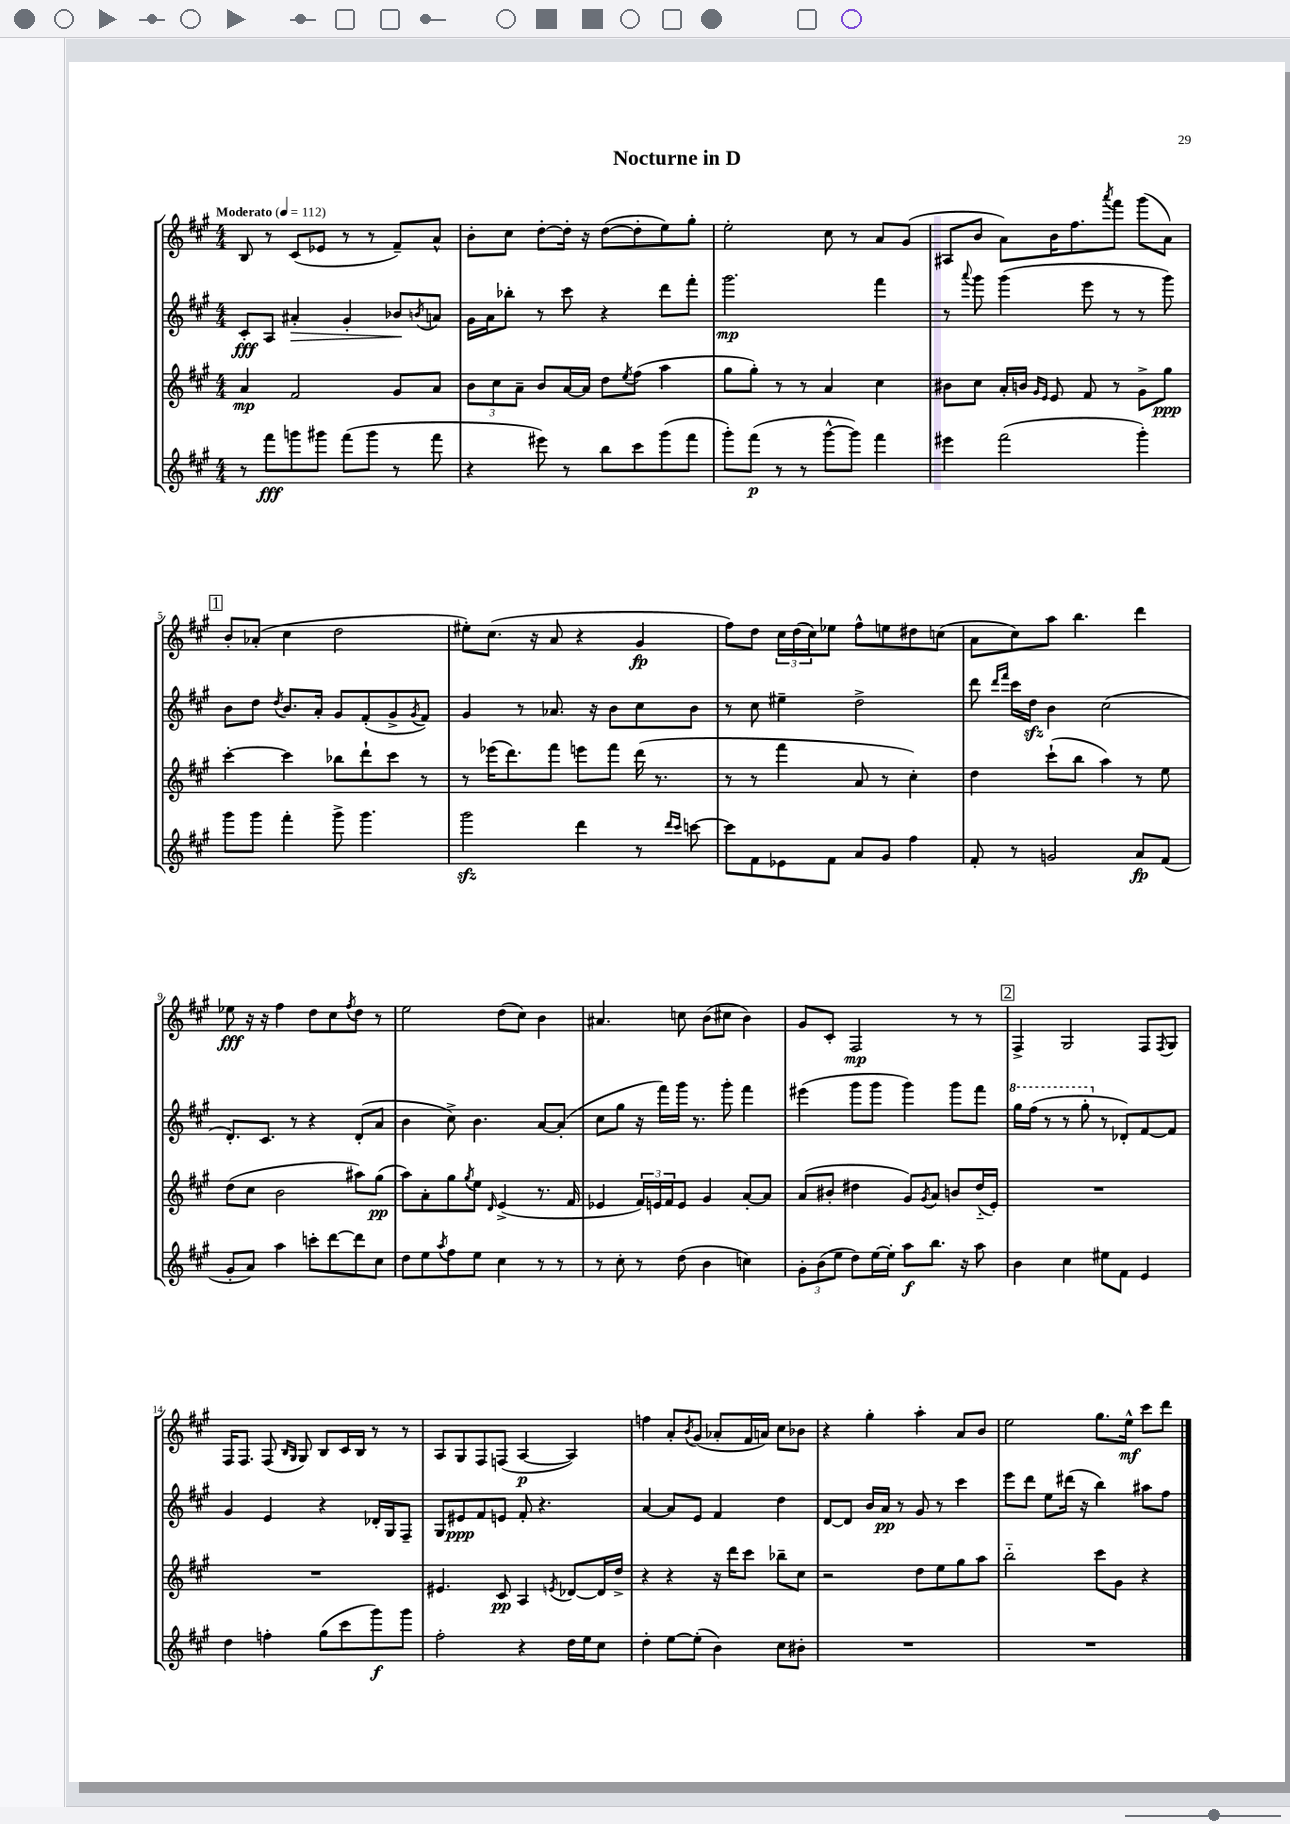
\header { title = "Nocturne in D" }
<<
\new StaffGroup <<
\new Staff = "s0" {
    \clef treble \key a \major \numericTimeSignature \time 4/4 \tempo "Moderato" 4 = 112
    b8 r8 cis'8( ees'8 r8 r8 fis'8--) a'8-^ |
    b'8-. cis''8 d''8~-. d''16-. r16 d''8~( d''8-. e''8) gis''8-. |
    e''2-. cis''8 r8 a'8 gis'8( |
    ais8 b'8 a'8) b'16 fis''8. \acciaccatura { a'''8 } fis'''8 gis'''8( a'8) |
    \mark \markup { \box "1" } b'8-. aes'8-.( cis''4 d''2 |
    eis''8-.) cis''8.( r16 a'8 r4 gis'4\fp |
    fis''8) d''8 \tuplet 3/2 { cis''16 d''16( cis''16) } ees''8 fis''8-^ e''8 dis''8 c''8( |
    a'8 cis''8) a''8 b''4. d'''4 |
    ees''8\fff r16 r16 fis''4 d''8 cis''8 \acciaccatura { fis''8 } d''8 r8 |
    e''2 d''8( cis''8) b'4 |
    ais'4. c''8 b'8( cis''8 b'4) |
    gis'8 cis'8-. fis2\mp r8 r8 |
    \mark \markup { \box "2" } fis4-> gis2 fis8 \acciaccatura { fis8 } gis8 |
    fis16 fis8. fis8( \grace { b16 gis16 } gis8) b8 cis'16 b16 r8 r8 |
    a8 gis8 fis8 f8( a4~\p a4) |
    f''4 a'8-. \acciaccatura { b'8 } gis'8( aes'8-. fis'16 a'16) cis''8 bes'8 |
    r4 gis''4-. a''4-. a'8 b'8 |
    e''2 gis''8. e''16-^\mf cis'''8 d'''8 \bar "|." |
}
\new Staff = "s1" {
    \clef treble \key a \major \numericTimeSignature \time 4/4
    cis'8-.\fff a8 ais'4-.\> gis'4-. bes'8\! \acciaccatura { b'8 } a'8 |
    gis'16 a'16 bes''8-. r8 cis'''8 r4 d'''8 fis'''8-. |
    gis'''2.\mp fis'''4 |
    r8 \appoggiatura { a'''8 } gis'''8 gis'''4( e'''8 r8 r8 gis'''8) |
    \mark \markup { \box "1" } b'8 d''8 \acciaccatura { d''8 } b'8. a'16-. gis'8 fis'8-.( gis'8-> \acciaccatura { gis'8 } fis'8) |
    gis'4 r8 aes'8. r16 b'8 cis''8 b'8 |
    r8 cis''8 eis''4-- d''2-> |
    d'''8 \grace { d'''16 fis'''16 } cis'''16 d''16\sfz b'4 cis''2( |
    d'8.-.) cis'8. r8 r4 d'8-.( a'8 |
    b'4 cis''8->) b'4. a'8~ a'8-.( |
    cis''8 gis''8 r16 fis'''16) gis'''16 r8. gis'''8-. fis'''4 |
    eis'''4( gis'''8 gis'''8 gis'''4) gis'''8 fis'''8 |
    \mark \markup { \box "2" } \ottava #1 gis'''16 fis'''16( r8 r8 gis'''8-. \ottava #0 r8 des'8-.) fis'8~ fis'8 |
    gis'4 e'4 r4 des'16-. gis16 fis8-- |
    gis8 eis'8\ppp fis'8 e'8 fis'8-. r4. |
    a'4~ a'8 e'8 fis'4 d''4 |
    d'8~ d'8 b'16 a'16\pp r8 gis'8 r8 cis'''4 |
    e'''8 d'''8 e''8 dis'''16( r16 b''4) ais''8 fis''8 \bar "|." |
}
\new Staff = "s2" {
    \clef treble \key a \major \numericTimeSignature \time 4/4
    a'4\mp fis'2 gis'8 a'8 |
    \tuplet 3/2 { b'8 cis''8 a'8-- } b'8 a'16~ a'16 d''8 \acciaccatura { e''8 } fis''8( a''4 |
    gis''8 gis''8-.) r8 r8 a'4 cis''4 |
    bis'8 cis''8 a'16-. b'16 \grace { gis'16 e'16 } e'8 fis'8 r8 gis'8-> gis''8\ppp |
    \mark \markup { \box "1" } cis'''4~-. cis'''4 bes''8 d'''8-! cis'''8 r8 |
    r8 ees'''16( d'''8.) fis'''8 e'''8 fis'''8 d'''16( r8. |
    r8 r8 fis'''4 a'8 r8 cis''4-.) |
    d''4 cis'''8-!( b''8 a''4) r8 e''8 |
    d''8( cis''8 b'2 ais''8) gis''8\pp( |
    a''8) a'8-. gis''8 \acciaccatura { gis''8 } e''8 \grace { d'16 } e'4->( r8. fis'16 |
    ees'4 \tuplet 3/2 { fis'16) e'16 fis'16 } e'8 gis'4 a'8~-. a'8 |
    a'8( bis'8-. dis''4 gis'8) \acciaccatura { gis'8 } a'8 b'8 dis''16-_( e'16-.) |
    \mark \markup { \box "2" } R1 |
    R1 |
    eis'4. cis'8\pp a4 \acciaccatura { e'8 } des'8~ des'16 d''16-> |
    r4 r4 r16 d'''16 cis'''8 bes''8-- cis''8 |
    r2 d''8 e''8 gis''8 a''8 |
    b''2-_ cis'''8 gis'8 r4 \bar "|." |
}
\new Staff = "s3" {
    \clef treble \key a \major \numericTimeSignature \time 4/4
    r8 fis'''8\fff g'''8 gis'''8 fis'''8( gis'''8 r8 fis'''8 |
    r4 eis'''8) r8 b''8 cis'''8 gis'''8( fis'''8 |
    gis'''8-.) fis'''8\p( r8 r8 gis'''8~-^ gis'''8) fis'''4 |
    eis'''4 fis'''2( gis'''4-.) |
    \mark \markup { \box "1" } gis'''8 gis'''8 fis'''4-. gis'''8-> gis'''4. |
    gis'''2\sfz d'''4 r8 \grace { d'''16 cis'''16 } c'''8~ |
    c'''8 fis'8 ees'8 fis'8 a'8 gis'8 fis''4 |
    fis'8-. r8 g'2 a'8\fp fis'8( |
    gis'8-. a'8) a''4 c'''8-. d'''8~ d'''8 cis''8 |
    d''8 e''8 \acciaccatura { a''8 } fis''8 e''8 cis''4 r8 r8 |
    r8 cis''8-. r8 d''8( b'4 c''4) |
    \tuplet 3/2 { gis'8-. b'8( e''8 } d''8) e''16~ e''16-. a''8\f b''8. r16 a''8 |
    \mark \markup { \box "2" } b'4 cis''4 eis''8 fis'8 e'4 |
    d''4 f''4-. gis''8( cis'''8 gis'''8\f) gis'''8 |
    fis''2-. r4 d''16 e''16 cis''8 |
    d''4-. e''8~ e''8-.( b'4) cis''8 bis'8-. |
    R1 |
    R1 \bar "|." |
}
>>
>>
